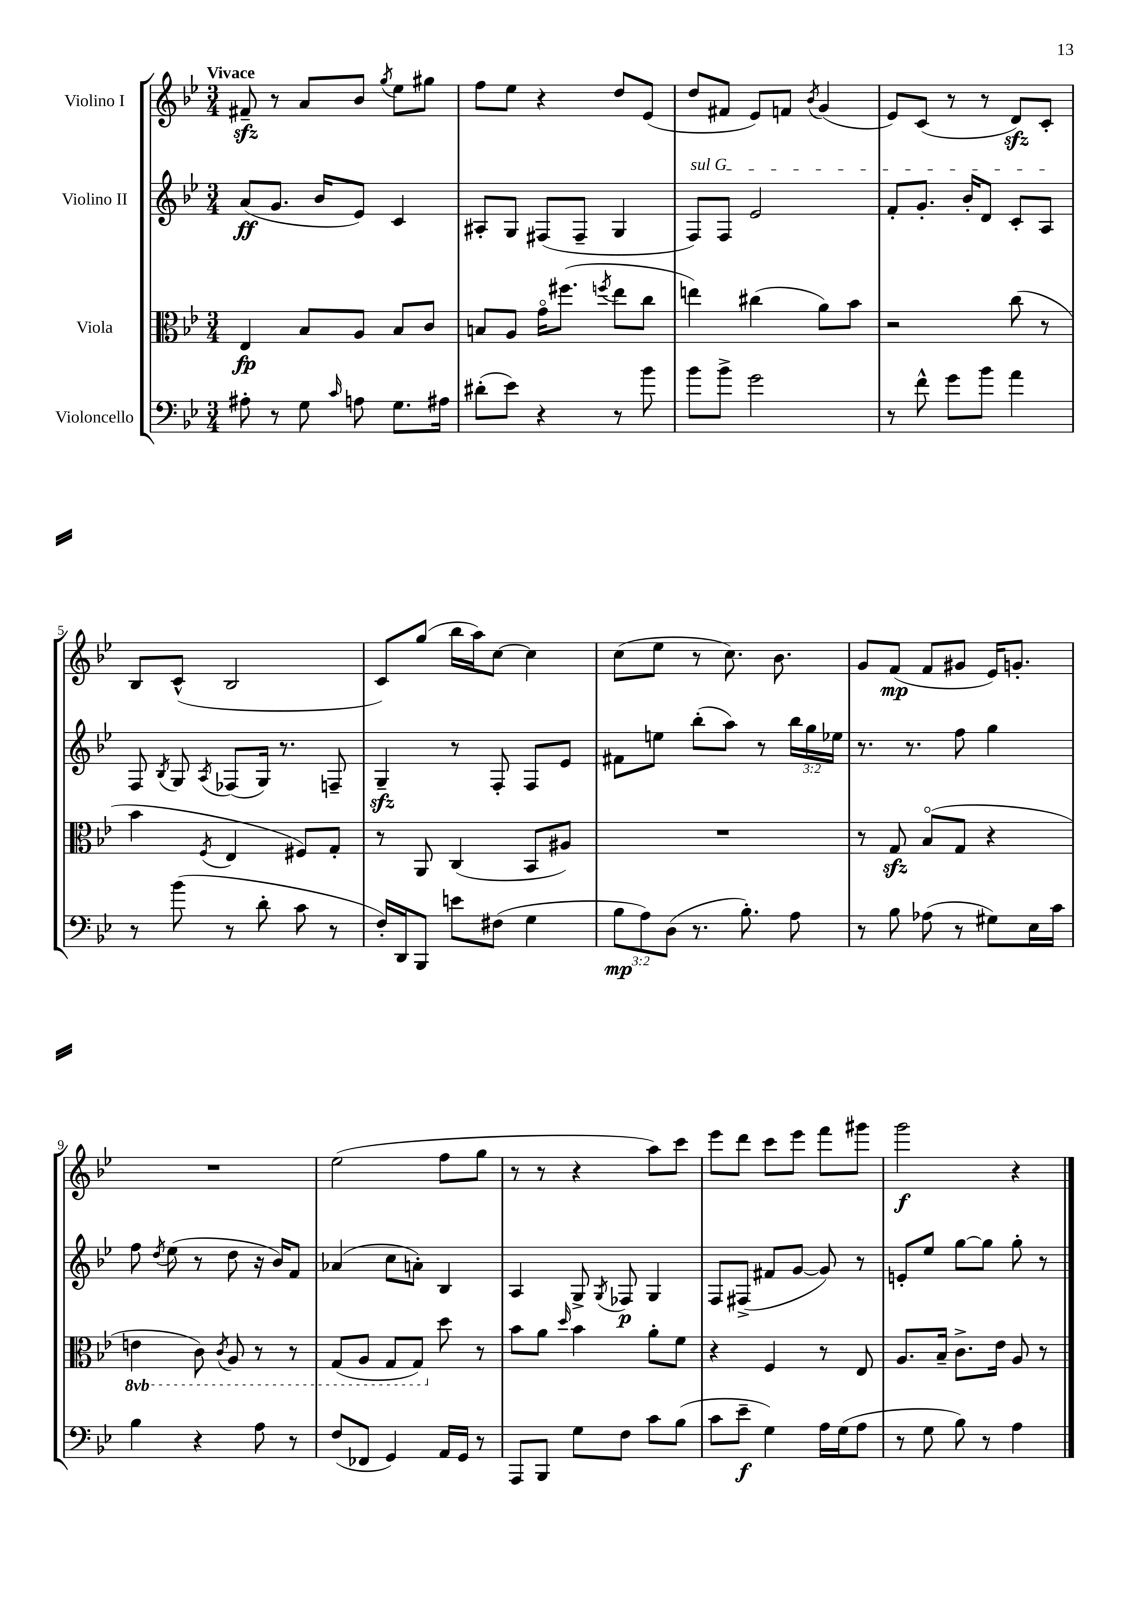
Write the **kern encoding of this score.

**kern	**dynam	**kern	**dynam	**kern	**dynam	**kern	**dynam
*part4	*part4	*part3	*part3	*part2	*part2	*part1	*part1
*staff4	*staff4	*staff3	*staff3	*staff2	*staff2	*staff1	*staff1
*I"Violoncello	*	*I"Viola	*	*I"Violino II	*	*I"Violino I	*
*clefF4	*	*clefC3	*	*clefG2	*	*clefG2	*
*k[b-e-]	*	*k[b-e-]	*	*k[b-e-]	*	*k[b-e-]	*
*M3/4	*	*M3/4	*	*M3/4	*	*M3/4	*
=1	=1	=1	=1	=1	=1	=1	=1
!	!	!	!	!	!	!LO:TX:a:B:t=Vivace	!
8A#X'\	.	4E-/	fp	(8a/L	ff	8f#Xzz~/	.
8r	.	.	.	8.g/J	.	8r	.
8G\	.	8B-/L	.	.	.	8a/L	.
.	.	.	.	16b-/KL	.	.	.
16qqc/	.	.	.	.	.	.	.
8An\	.	8A/J	.	8e-/J)	.	8b-/J	.
.	.	.	.	.	.	8qgg/	.
8.G\L	.	8B-/L	.	4c/	.	8ee-\L	.
.	.	8c/J	.	.	.	8gg#X\J	.
16A#X\Jk	.	.	.	.	.	.	.
=2	=2	=2	=2	=2	=2	=2	=2
(8d#X'\L	.	8Bn/L	.	8A#X'/L	.	8ff\L	.
8e-\J)	.	8A/J	.	8G/J	.	8ee-\J	.
4r	.	16g\KL	.	(8F#X/L	.	4r	.
.	.	(8.ff#X\J	.	.	.	.	.
.	.	.	.	8F#~/J	.	.	.
.	.	8qffn/	.	.	.	.	.
8r	.	8ee-\L	.	4G/	.	8dd/L	.
8b-\	.	8cc\J	.	.	.	(8e-/J	.
=3	=3	=3	=3	=3	=3	=3	=3
!	!	!	!	!LO:TX:a:i:t=sul G	!	!	!
8b-\L	.	4een\)	.	8F/L)	.	8dd/L	.
8b-^\J	.	.	.	8F/J	.	8f#X/J	.
2g\	.	(4cc#X\	.	2e-/	.	8e-/L)	.
.	.	.	.	.	.	8fn/J	.
.	.	.	.	.	.	8qb-/	.
.	.	8a\L)	.	.	.	(4g/	.
.	.	8b-\J	.	.	.	.	.
=4	=4	=4	=4	=4	=4	=4	=4
8r	.	2r	.	8f'/L	.	8e-/L)	.
8f^^\	.	.	.	8.g'/J	.	(8c/J	.
8g\L	.	.	.	.	.	8r	.
.	.	.	.	16b-'/KL	.	.	.
8b-\J	.	.	.	8d/J	.	8r	.
4a\	.	(8cc\	.	8c'/L	.	8dzz/L)	.
.	.	8r	.	8A/J	.	8c'/J	.
!!LO:LB:g=z
=5	=5	=5	=5	=5	=5	=5	=5
8r	.	4b-\	.	8F/	.	8B-/L	.
.	.	.	.	8qB-/	.	.	.
(8b-\	.	.	.	8G/	.	(8c^^/J	.
.	.	8qF/	.	8qA/	.	.	.
8r	.	4E-/	.	(8F-X/L	.	2B-/	.
8d'\	.	.	.	16G/Jk)	.	.	.
.	.	.	.	8.r	.	.	.
8c\	.	8F#X/L)	.	.	.	.	.
8r	.	8G'/J	.	8Fn~/	.	.	.
=6	=6	=6	=6	=6	=6	=6	=6
16F'/LL)	.	8r	.	4Gzz~/	.	8c/L)	.
16DD/J	.	.	.	.	.	.	.
8BBB-/J	.	8AA/	.	.	.	(8gg/J	.
8en\L	.	(4C/	.	8r	.	16bb-\LL	.
.	.	.	.	.	.	16aa\J)	.
(8F#X\J	.	.	.	8F'/	.	[8cc\J	.
4G\	.	8BB-/L	.	8F/L	.	4cc\]	.
.	.	8A#X/J)	.	8e-/J	.	.	.
=7	=7	=7	=7	=7	=7	=7	=7
12B-\L	mp	2.r	.	8f#X\L	.	(8cc\L	.
12A\)	.	.	.	.	.	.	.
.	.	.	.	8een\J	.	8ee-\J	.
(12D\J	.	.	.	.	.	.	.
8.r	.	.	.	(8bb-'\L	.	8r	.
.	.	.	.	8aa\J)	.	8.cc\)	.
8.B-'\)	.	.	.	.	.	.	.
.	.	.	.	8r	.	.	.
.	.	.	.	.	.	8.b-\	.
8A\	.	.	.	24bb-\LL	.	.	.
.	.	.	.	24gg\	.	.	.
.	.	.	.	24ee-X\JJ	.	.	.
=8	=8	=8	=8	=8	=8	=8	=8
8r	.	8r	.	8.r	.	8g/L	.
8B-\	.	8Gzz/	.	.	.	(8f/J	mp
.	.	.	.	8.r	.	.	.
(8A-X\	.	(8B-/L	.	.	.	8f/L	.
8r	.	8G/J	.	8ff\	.	8g#X/J	.
8G#X\L)	.	4r	.	4gg\	.	16e-/KL)	.
.	.	.	.	.	.	8.gn'/J	.
16E-\L	.	.	.	.	.	.	.
16c\JJ	.	.	.	.	.	.	.
!!LO:LB:g=z
=9	=9	=9	=9	=9	=9	=9	=9
*	*	*8ba	*	*	*	*	*
4B-\	.	4En\	.	8ff\	.	2.r	.
.	.	.	.	8qdd/	.	.	.
.	.	.	.	(8ee-\	.	.	.
4r	.	8C\)	.	8r	.	.	.
.	.	8qC/	.	.	.	.	.
.	.	8AA/	.	8dd\	.	.	.
8A\	.	8r	.	16r	.	.	.
.	.	.	.	16b-/KL)	.	.	.
8r	.	8r	.	8f/J	.	.	.
=10	=10	=10	=10	=10	=10	=10	=10
(8F/L	.	(8GG/L	.	(4a-X/	.	(2ee-\	.
8FF-X/J	.	8AA/J	.	.	.	.	.
4GG/)	.	8GG/L	.	8cc\L	.	.	.
.	.	8GG/J)	.	8an'\J)	.	.	.
*	*	*X8ba	*	*	*	*	*
16AA/LL	.	8dd\	.	4B-/	.	8ff\L	.
16GG/JJ	.	.	.	.	.	.	.
8r	.	8r	.	.	.	8gg\J	.
=11	=11	=11	=11	=11	=11	=11	=11
8AAA/L	.	8b-\L	.	4A/	.	8r	.
8BBB-/J	.	8a\J	.	.	.	8r	.
.	.	16qqdd/	.	.	.	.	.
8G\L	.	4b-\	.	8G^/	.	4r	.
.	.	.	.	8qG/	.	.	.
8F\J	.	.	.	8F-X/	p	.	.
8c\L	.	8a'\L	.	4G/	.	8aa\L)	.
(8B-\J	.	8f\J	.	.	.	8ccc\J	.
=12	=12	=12	=12	=12	=12	=12	=12
8c\L	.	4r	.	8F/L	.	8eee-\L	.
8e-~\J	f	.	.	(8F#X^/J	.	8ddd\J	.
4G\)	.	4F/	.	8f#X/L	.	8ccc\L	.
.	.	.	.	[8g/J	.	8eee-\J	.
16A\LL	.	8r	.	8g/])	.	8fff\L	.
(16G\J	.	.	.	.	.	.	.
8A\J	.	8E-/	.	8r	.	8ggg#X\J	.
=13	=13	=13	=13	=13	=13	=13	=13
8r	.	8.A/L	.	8en'/L	.	2ggg\	f
8G\	.	.	.	8ee-/J	.	.	.
.	.	16B-~/Jk	.	.	.	.	.
8B-\)	.	8.c^\L	.	[8gg\L	.	.	.
8r	.	.	.	8gg\J]	.	.	.
.	.	16e-\Jk	.	.	.	.	.
4A\	.	8A/	.	8gg'\	.	4r	.
.	.	8r	.	8r	.	.	.
==	==	==	==	==	==	==	==
*-	*-	*-	*-	*-	*-	*-	*-
